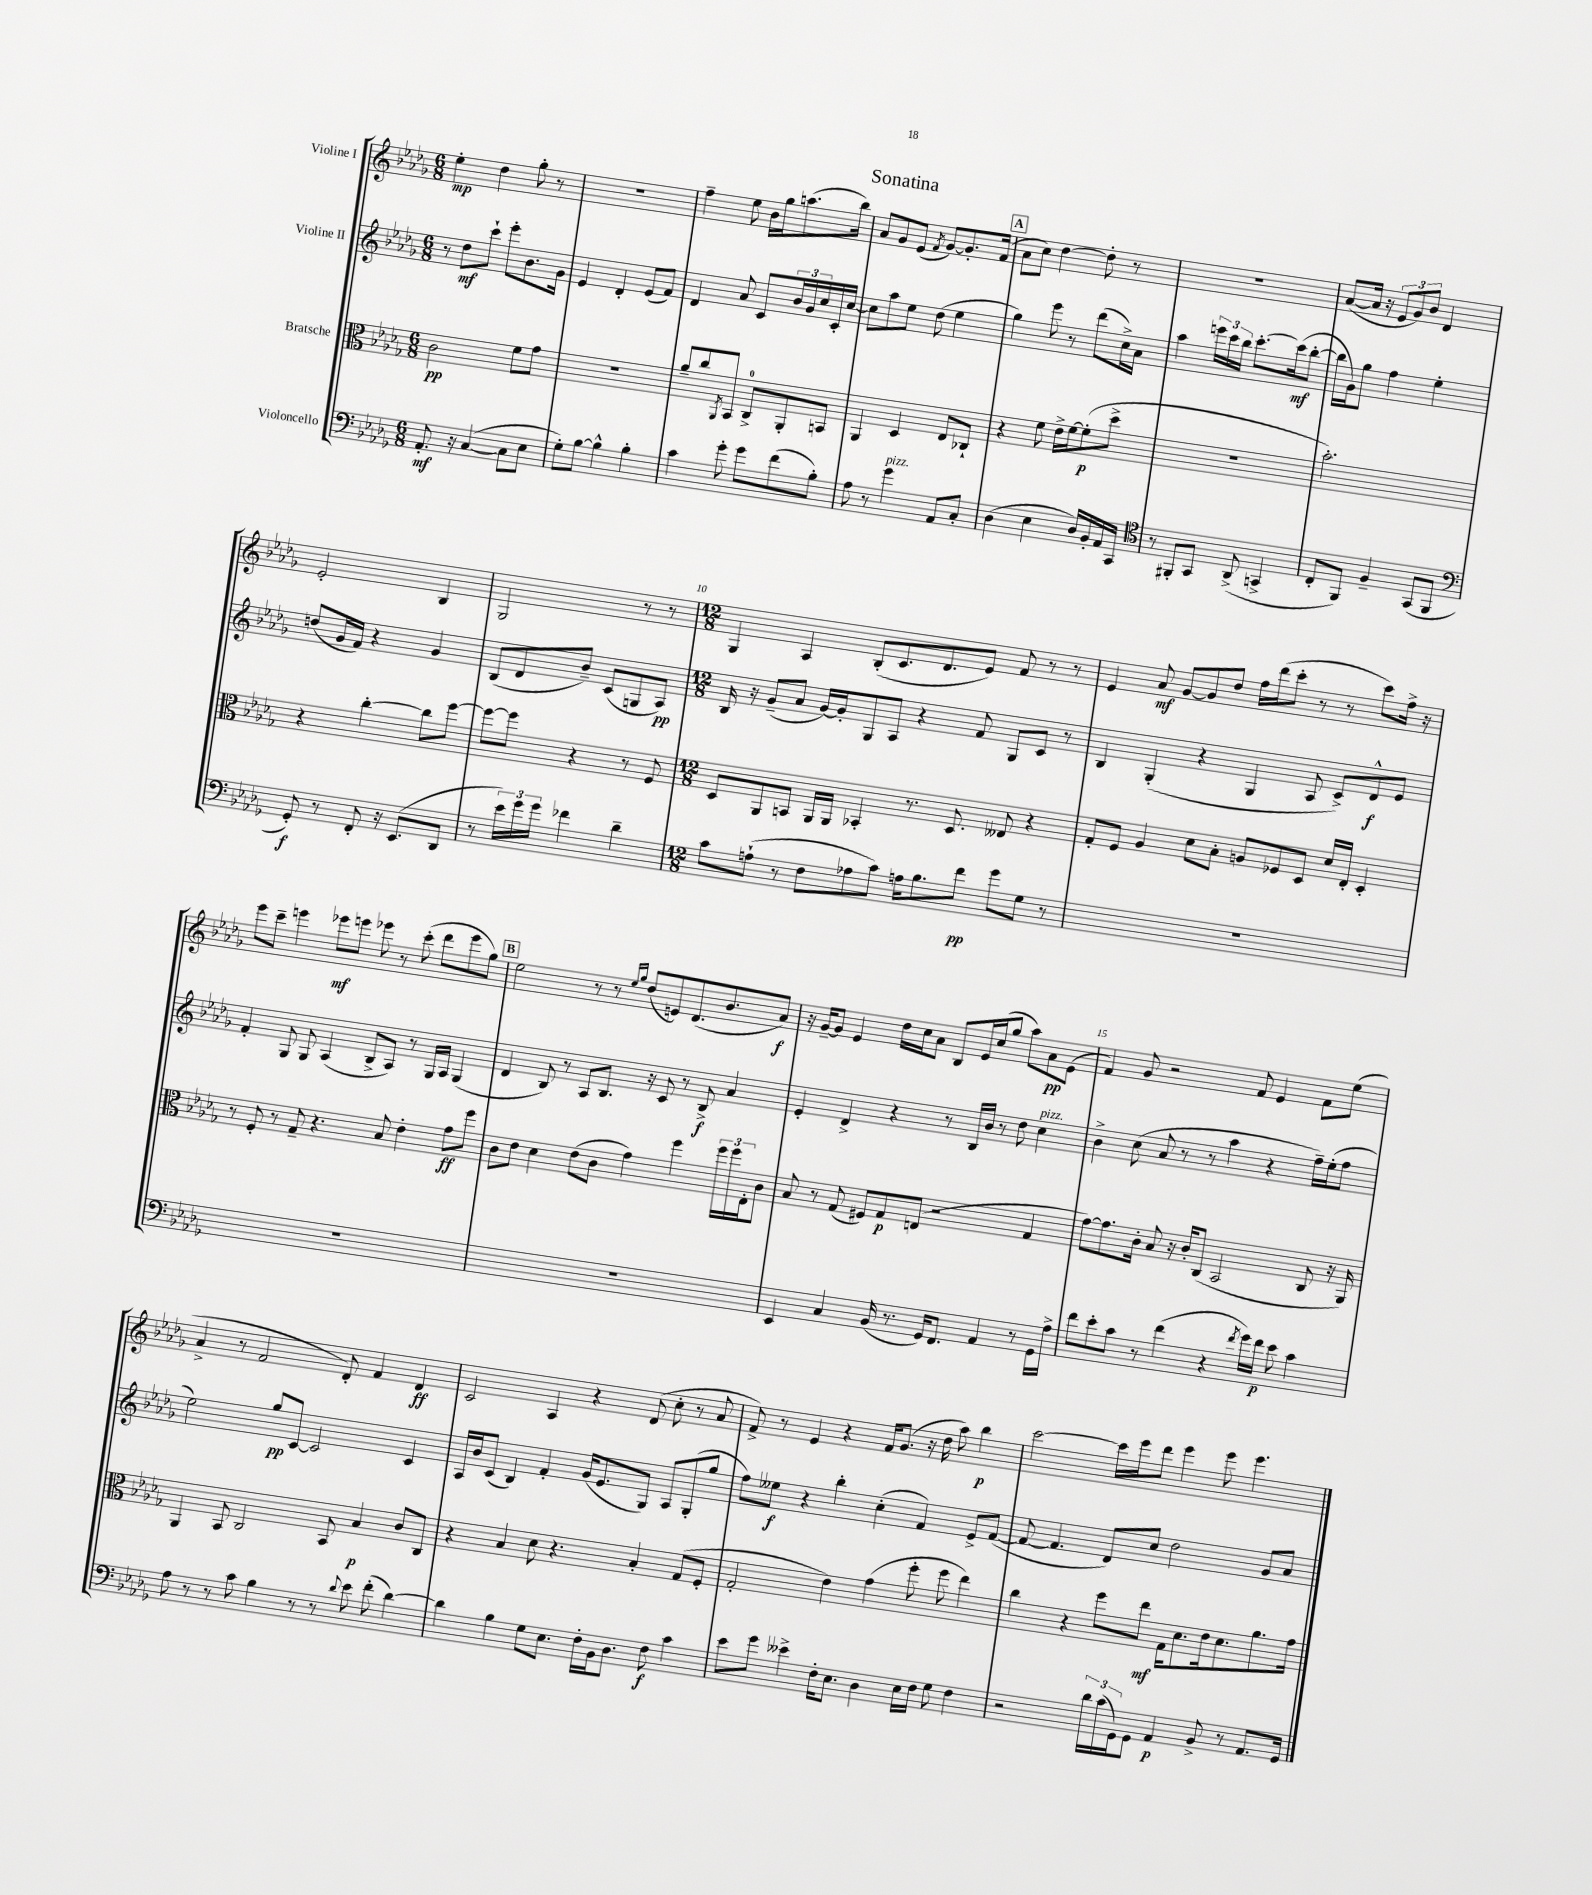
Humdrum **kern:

**kern	**dynam	**kern	**dynam	**kern	**dynam	**kern	**dynam
*part4	*part4	*part3	*part3	*part2	*part2	*part1	*part1
*staff4	*staff4	*staff3	*staff3	*staff2	*staff2	*staff1	*staff1
*I"Violoncello	*	*I"Bratsche	*	*I"Violine II	*	*I"Violine I	*
*clefF4	*	*clefC3	*	*clefG2	*	*clefG2	*
*k[b-e-a-d-g-]	*	*k[b-e-a-d-g-]	*	*k[b-e-a-d-g-]	*	*k[b-e-a-d-g-]	*
*M6/8	*	*M6/8	*	*M6/8	*	*M6/8	*
=1	=1	=1	=1	=1	=1	=1	=1
8.AA-'/	mf	2c\	pp	8r	.	4ee-'\	mp
.	.	.	.	8dd-\L	mf	.	.
16r	.	.	.	.	.	.	.
([4C/	.	.	.	8ccc`\J	.	4dd-\	.
.	.	.	.	8eee-'\L	.	.	.
8C\L]	.	8f\L	.	8.b-\	.	8gg-'\	.
8E-\J	.	8g-\J	.	.	.	8r	.
.	.	.	.	16g-\Jk	.	.	.
=2	=2	=2	=2	=2	=2	=2	=2
8G-'\L)	.	2.r	.	4e-/	.	2.r	.
[8B-\J	.	.	.	.	.	.	.
4B-^^\]	.	.	.	4d-'/	.	.	.
4B-'\	.	.	.	(8e-/L	.	.	.
.	.	.	.	8f/J)	.	.	.
=3	=3	=3	=3	=3	=3	=3	=3
4c\	.	8a-~/L	.	4d-/	.	4ff~\	.
.	.	8cc/	.	.	.	.	.
.	.	8qAA-/	.	.	.	.	.
8g-'\	.	8BB-/J	.	8a-/	.	8ee-\	.
8g-\L	.	8C^/L	.	8c/L	.	16b-\LL	.
.	.	.	.	.	.	16gg-\J	.
(8f\	.	8AA-'/	.	24b-/L	.	(8.aan\	.
.	.	.	.	24g-/	.	.	.
.	.	.	.	24cc/	.	.	.
8B-'\J)	.	8BBn/J	.	16c'/	.	.	.
.	.	.	.	[16cc/JJ	.	16bb-\Jk)	.
=4	=4	=4	=4	=4	=4	=4	=4
8A-\	.	4AA-/	.	8cc\L]	.	8a-/L	.
8r	.	.	.	8aa-\	.	8g-/	.
!LO:TX:a:i:t=pizz.	!	!	!	!	!	!	!
4g-\	.	4D-/	.	8ee-\J	.	(8e-/J	.
.	.	.	.	.	.	8qf/	.
.	.	.	.	(8dd-\	.	[8g-/L)	.
8AA-/L	.	8E-/L	.	4ee-\	.	8.g-'/]	.
8C'/J	.	8C-X`/J	.	.	.	.	.
.	.	.	.	.	.	(16f/Jk	.
!!LO:REH:place=s1:t=A
=5	=5	=5	=5	=5	=5	=5	=5
(4D-\	.	4r	.	4gg-\)	.	8a-\L	.
.	.	.	.	.	.	8cc\J)	.
4E-\	.	8f\	.	8eee-\	.	[4dd-\	.
.	.	16e-^\LL	.	8r	.	.	.
.	.	[16f\J	.	.	.	.	.
16D-/LL)	.	(8f'\]	p	(8ddd-\L	.	8dd-'\]	.
16BB-'/	.	.	.	.	.	.	.
16AA-/	.	8dd-^\J	.	16cc^\L)	.	8r	.
16CC/JJ	.	.	.	16a-\JJ	.	.	.
=6	=6	=6	=6	=6	=6	=6	=6
*clefC4	*	*	*	*	*	*	*
8r	.	2.r	.	4aa-\	.	2.r	.
8FF#X'/L	.	.	.	.	.	.	.
8GG-/J	.	.	.	24eeen\LL	.	.	.
.	.	.	.	24ccc\	.	.	.
.	.	.	.	24bb-\JJ	.	.	.
(8AA-^/	.	.	.	[8.ccc'\L	.	.	.
4GGn^/	.	.	.	.	.	.	.
.	.	.	.	(16ccc\k]	mf	.	.
.	.	.	.	[8bb-'\J	.	.	.
=7	=7	=7	=7	=7	=7	=7	=7
8C'/L	.	2.b-'\)	.	16bb-\LL]	.	([8a-/L	.
.	.	.	.	16g-\J)	.	.	.
8FF/J)	.	.	.	8gg-\J	.	16a-/Jk]	.
.	.	.	.	.	.	16r	.
4F~/	.	.	.	4ff\	.	12e-/L	.
.	.	.	.	.	.	12g-/)	.
.	.	.	.	.	.	12b-/J	.
(8GG-/L	.	.	.	4ee-'\	.	4d-/	.
8FF/J	.	.	.	.	.	.	.
!!LO:LB:g=z
=8	=8	=8	=8	=8	=8	=8	=8
*clefF4	*	*	*	*	*	*	*
8GG-'/)	f	4r	.	(8ddn/L	.	2e-'/	.
8r	.	.	.	16g-/L	.	.	.
.	.	.	.	16f/JJ)	.	.	.
8FF'/	.	[4cc'\	.	4r	.	.	.
16r	.	.	.	.	.	.	.
(8.EE-/L	.	.	.	.	.	.	.
.	.	8cc\L]	.	4g-/	.	4B-/	.
8DD-/J	.	[8ff\J	.	.	.	.	.
=9	=9	=9	=9	=9	=9	=9	=9
8r	.	8ff\L_	.	(8B-/L	.	2G-/	.
24e-\LL)	.	8ff\J]	.	8d-/	.	.	.
24g-\	.	.	.	.	.	.	.
24g-\JJ	.	.	.	.	.	.	.
4f-X\	.	4r	.	8b-~/J)	.	.	.
.	.	.	.	(8c/L	.	.	.
4d-~\	.	8r	.	8Gn/	.	8r	.
.	.	8F/	.	8A-/J)	pp	8r	.
=10	=10	=10	=10	=10	=10	=10	=10
*M12/8	*	*M12/8	*	*M12/8	*	*M12/8	*
8c\L	.	8D-/L	.	16B-/	.	4G-/	.
.	.	.	.	16r	.	.	.
(8An`\J	.	8AA-/	.	(8g-~/L	.	.	.
8r	.	8BBn/J	.	8a-/J	.	4A-/	.
8F\L	.	16AA-/LL	.	[16g-/LL)	.	.	.
.	.	16AA-/JJ	.	16g-'/J]	.	.	.
8A-X\	.	4BB-X'/	.	8G-/	.	(8B-'/L	.
8c\J)	.	.	.	8A-/J	.	8.c/	.
16An\KL	.	8.r	.	4r	.	.	.
8.B-\	.	.	.	.	.	8.d-/	.
.	.	8.D-/	.	.	.	.	.
8f\J	pp	.	.	8f/	.	8e-/J)	.
8g-\L	.	8E--X/	.	8G-/L	.	8f/	.
8G-\J	.	4r	.	8c/J	.	8r	.
8r	.	.	.	8r	.	8r	.
=11	=11	=11	=11	=11	=11	=11	=11
1.r	.	8G-'/L	.	4B-/	.	4e-/	.
.	.	8F/J	.	.	.	.	.
.	.	4A-/	.	(4G-'/	.	8a-/	mf
.	.	.	.	.	.	[8g-/L	.
.	.	8d-\L	.	4r	.	8g-/]	.
.	.	8B-'\J	.	.	.	8dd-/J	.
.	.	8An/L	.	4G-/	.	16ff\LL	.
.	.	.	.	.	.	(16ddd-\J	.
.	.	8F-X/	.	.	.	8ccc'\J	.
.	.	8D-/J	.	8A-/	.	8r	.
.	.	16d-/LL	.	8c^/L)	.	8r	.
.	.	16E-'/JJ	.	.	.	.	.
.	.	4D-'/	.	8d-^^/	f	8ccc\L)	.
.	.	.	.	8e-/J	.	16ff^\Jk	.
.	.	.	.	.	.	16r	.
!!LO:LB:g=z
=12	=12	=12	=12	=12	=12	=12	=12
1.r	.	8r	.	4f'/	.	8eee-\L	.
.	.	8F'/	.	.	.	8ccc~\J	.
.	.	8r	.	8G-/	.	4eeen\	.
.	.	8G-~/	.	8G-/	.	.	.
.	.	4.r	.	(4A-/	.	8eee-X\L	mf
.	.	.	.	.	.	8eeen\J	.
.	.	.	.	8B-^/L	.	8eee-X\	.
.	.	8B-/	.	8A-/J)	.	8r	.
.	.	4e-'\	.	8r	.	(8ccc'\	.
.	.	.	.	16G-/LL	.	8ddd-\L	.
.	.	.	.	16A-/JJ	.	.	.
.	.	8g-\L	ff	(4G-/	.	8eee-\	.
.	.	8ff\J	.	.	.	8gg-\J)	.
!!LO:REH:place=s1:t=B
=13	=13	=13	=13	=13	=13	=13	=13
1.r	.	8c\L	.	4d-/	.	2ee-\	.
.	.	8e-\J	.	.	.	.	.
.	.	4d-\	.	8B-/)	.	.	.
.	.	.	.	8r	.	.	.
.	.	(8e-\L	.	8A-/L	.	8r	.
.	.	8c\J	.	8.B-/J	.	8r	.
.	.	.	.	.	.	16qqee-/LL	.
.	.	.	.	.	.	16qqgg-/JJ	.
.	.	4g-\)	.	.	.	(8dd-/L	.
.	.	.	.	16r	.	.	.
.	.	.	.	8c/	.	8en/)	.
.	.	4ff\	.	8r	.	(8.d-/	.
.	.	.	.	8B-^/	f	.	.
.	.	.	.	.	.	8.b-/	.
.	.	24ff\LL	.	4a-/	.	.	.
.	.	24ff\	.	.	.	.	.
.	.	24E-'\J	.	.	.	.	.
.	.	8c\J	.	.	.	8a-/J)	f
=14	=14	=14	=14	=14	=14	=14	=14
4EE-/	.	8B-/	.	4e-'/	.	16r	.
.	.	.	.	.	.	[16g-~/KL	.
.	.	8r	.	.	.	8g-/J]	.
4C/	.	(8G-/	.	4d-^/	.	4e-/	.
.	.	8F#X/L)	.	.	.	.	.
(16BB-/	.	8G-/	p	4r	.	16dd-\LL	.
8.r	.	.	.	.	.	16cc\J	.
.	.	(8En/J	.	.	.	8a-\J	.
16GG-/KL)	.	2r	.	8r	.	8B-/L	.
8.FF/J	.	.	.	.	.	.	.
.	.	.	.	16B-/LL	.	16e-/L	.
.	.	.	.	16b-/JJ	.	(16cc/J	.
4AA-/	.	.	.	8r	.	8gg-/J	.
.	.	.	.	8dd-\	.	8aa-\L)	.
!	!	!	!	!LO:TX:a:i:t=pizz.	!	!	!
8r	.	4G-/	.	4cc\	.	8a-\	pp
16GG-\LL	.	.	.	.	.	(8e-\J	.
16A-^\JJ	.	.	.	.	.	.	.
=15	=15	=15	=15	=15	=15	=15	=15
8f\L	.	[8g-\L)	.	4b-^\	.	4f/)	.
8e-'\	.	8.g-\]	.	.	.	.	.
8c\J	.	.	.	(8cc\	.	8g-/	.
.	.	16c'\Jk	.	.	.	.	.
8r	.	8B-/	.	8a-/	.	2r	.
(4f\	.	16r	.	8r	.	.	.
.	.	16c'/KL	.	.	.	.	.
.	.	(8C/J	.	8r	.	.	.
4r	.	2BB-/	.	4aa-\	.	.	.
.	.	.	.	.	.	8f/	.
8qf/	.	.	.	.	.	.	.
16g-\LL)	.	.	.	4r	.	4e-/	.
16f\JJ	p	.	.	.	.	.	.
8e-\	.	.	.	.	.	.	.
4c\	.	8C/	.	16ff~\LL)	.	8f\L	.
.	.	.	.	(16ee-'\J	.	.	.
.	.	16r	.	8ff\J	.	(8ee-\J	.
.	.	16AA-/)	.	.	.	.	.
!!LO:LB:g=z
=16	=16	=16	=16	=16	=16	=16	=16
8A-\	.	4AA-/	.	2ee-\)	.	4a-^/	.
8r	.	.	.	.	.	.	.
8r	.	8BB-/	.	.	.	8r	.
8c\	.	2C/	.	.	.	2f/	.
4B-\	.	.	.	8gg-/L	pp	.	.
.	.	.	.	[8c/J	.	.	.
8r	.	.	.	2c/]	.	.	.
8r	.	8BB-/	.	.	.	8d-'/)	.
8qqd-/	.	.	.	.	.	.	.
8e-\	.	4B-/	p	.	.	4f/	.
(8f'\	.	.	.	.	.	.	.
[4d-\)	.	8c/L	.	4c/	.	4d-/	ff
.	.	8C/J	.	.	.	.	.
=17	=17	=17	=17	=17	=17	=17	=17
4d-\]	.	4r	.	16A-/LL	.	2c/	.
.	.	.	.	16b-/J	.	.	.
.	.	.	.	(8c/J	.	.	.
4B-\	.	4B-/	.	4B-/)	.	.	.
8G-\L	.	8d-\	.	4f'/	.	4A-/	.
8.E-\J	.	4.r	.	.	.	.	.
.	.	.	.	(16g-/KL	.	4r	.
16F'\LL	.	.	.	8.e-/	.	.	.
16BB-\J	.	.	.	.	.	.	.
8.D-\J	.	.	.	.	.	.	.
.	.	4B-'/	.	8G-/J)	.	(8d-/	.
8F\	f	.	.	8A-/L	.	8cc'\	.
4c\	.	(8G-/L	.	(8G-'/	.	8r	.
.	.	8F'/J	.	8gg-/J	.	8a-/	.
=18	=18	=18	=18	=18	=18	=18	=18
8e-\L	.	2G-'/	.	8ff\L)	.	8f^/)	.
8g-\J	.	.	.	8ee--X\J	f	8r	.
4e--X^\	.	.	.	4r	.	4e-/	.
16F'\KL	.	4e-\)	.	4bb-'\	.	4r	.
8.E-\J	.	.	.	.	.	.	.
4D-\	.	(4g-\	.	(4cc'\	.	16f/KL	.
.	.	.	.	.	.	(8.g-/J	.
16E-\LL	.	8ff'\	.	4f/)	.	16r	.
16F\JJ	.	.	.	.	.	16dd-\	.
8G-\	.	8ff\	.	.	.	8aa-\)	.
4F\	.	4ee-\)	.	8e-^/L	.	4bb-\	p
.	.	.	.	([8f/J	.	.	.
=19	=19	=19	=19	=19	=19	=19	=19
2r	.	4cc\	.	8f/_	.	[2ccc\	.
.	.	.	.	4.f/]	.	.	.
.	.	4r	.	.	.	.	.
24d-\LL	.	8ff\L	.	8d-/L)	.	16ccc\LL]	.
(24c\	.	.	.	.	.	.	.
.	.	.	.	.	.	16eee-\J	.
24GG-\J)	.	.	.	.	.	.	.
8GG-\J	.	8ee-\J	mf	8cc/J	.	8ddd-\J	.
4AA-/	p	16G-\KL	.	2dd-\	.	4eee-\	.
.	.	8.d-\	.	.	.	.	.
8BB-^/	.	16e-\k	.	.	.	8eee-\	.
.	.	8.d-\	.	.	.	.	.
8r	.	.	.	.	.	4.eee-\	.
8.AA-/L	.	8.a-\	.	8g-/L	.	.	.
.	.	.	.	8a-/J	.	.	.
16GG-/Jk	.	16g-\Jk	.	.	.	.	.
==	==	==	==	==	==	==	==
*-	*-	*-	*-	*-	*-	*-	*-
